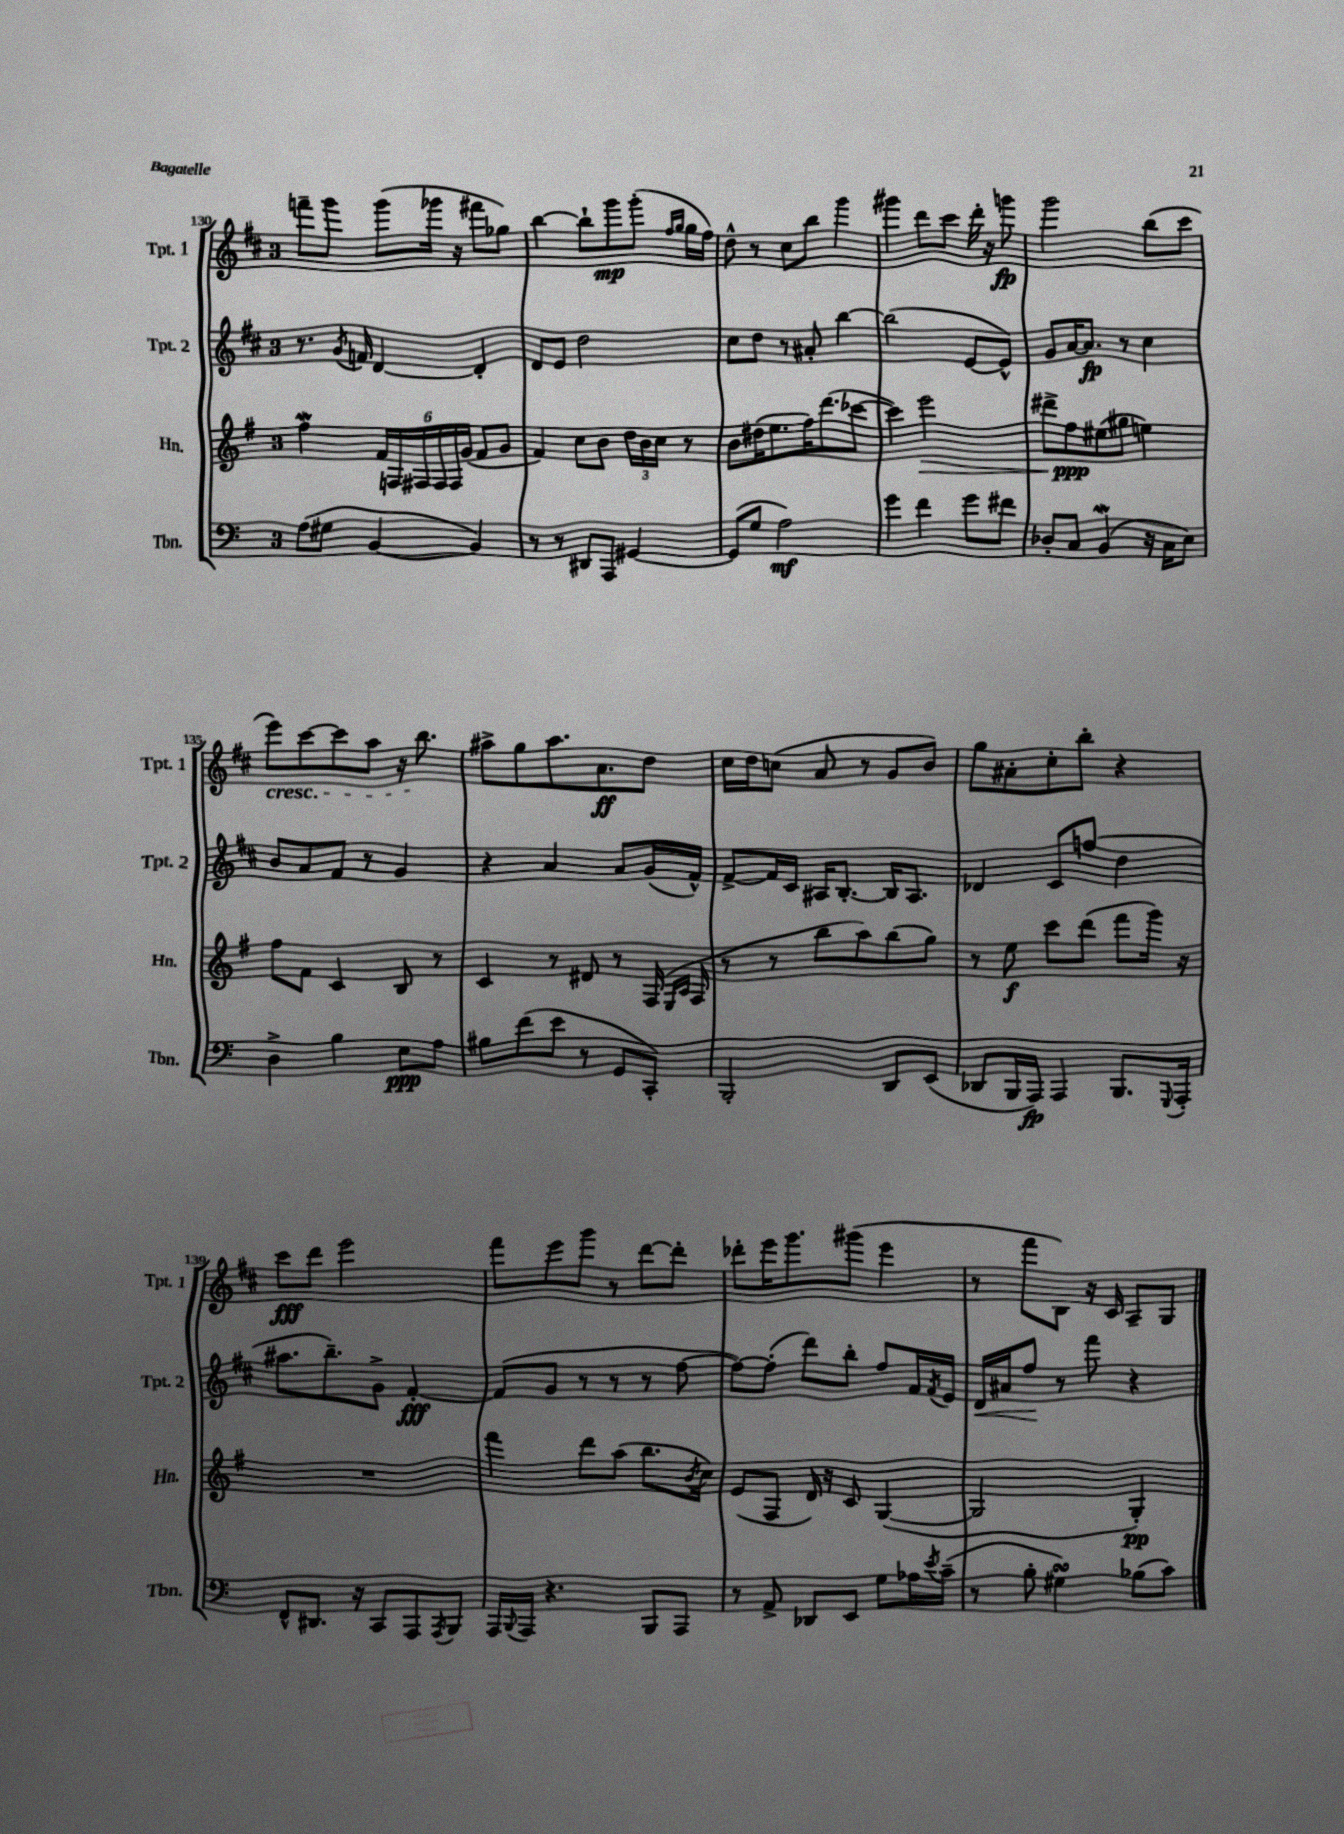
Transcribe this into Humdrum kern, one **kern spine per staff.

**kern	**dynam	**kern	**dynam	**kern	**dynam	**kern	**dynam
*part4	*part4	*part3	*part3	*part2	*part2	*part1	*part1
*staff4	*staff4	*staff3	*staff3	*staff2	*staff2	*staff1	*staff1
*I"Tbn.	*	*I"Hn.	*	*I"Tpt. 2	*	*I"Tpt. 1	*
*I'Tbn.	*	*I'Hn.	*	*I'Tpt. 2	*	*I'Tpt. 1	*
*clefF4	*	*clefG2	*	*clefG2	*	*clefG2	*
*k[]	*	*k[f#]	*	*k[f#c#]	*	*k[f#c#]	*
*M3/4	*	*M3/4	*	*M3/4	*	*M3/4	*
=130	=130	=130	=130	=130	=130	=130	=130
(8A\L	.	4ff#W\	.	8.r	.	8fffn~\L	.
8G#X\J	.	.	.	.	.	8ggg\J	.
.	.	.	.	8qg/	.	.	.
.	.	.	.	16fn/	.	.	.
[4BB/	.	24f#/LL	.	[4d/	.	(8ggg\L	.
.	.	24Fn/	.	.	.	.	.
.	.	24F#X/	.	.	.	.	.
.	.	24F#/	.	.	.	16ggg-X\Jk	.
.	.	24F#/	.	.	.	.	.
.	.	.	.	.	.	16r	.
.	.	(24g/JJ	.	.	.	.	.
4BB/])	.	8f#/L	.	4d'/]	.	8fff#X\L	.
.	.	8g/J	.	.	.	8gg-X\J)	.
=131	=131	=131	=131	=131	=131	=131	=131
8r	.	4f#/)	.	8d/L	.	[4bb\	.
8r	.	.	.	8e/J	.	.	.
8DD#X/L	.	8cc\L	.	2dd\	.	8bb`\L]	.
8AAA/J	.	8b\J	.	.	.	8ggg\	mp
[4GG#X/	.	24dd\LL	.	.	.	(8ggg'\J	.
.	.	24b\	.	.	.	.	.
.	.	24cc\JJ	.	.	.	.	.
.	.	.	.	.	.	16qqff#/LL	.
.	.	.	.	.	.	16qqgg/JJ	.
.	.	8r	.	.	.	16gg\LL	.
.	.	.	.	.	.	16ff#\JJ)	.
=132	=132	=132	=132	=132	=132	=132	=132
(8GG#/L]	.	8b\L	.	8cc#\L	.	8dd^^\	.
8G/J	.	(16dd#X\K	.	8dd\J	.	8r	.
.	.	8.ee\	.	.	.	.	.
2A\)	mf	.	.	8r	.	8cc#\L	.
.	.	16ff#\K)	.	8a#X'/	.	8bb\J	.
.	.	(8.ddd\	.	.	.	.	.
.	.	.	.	[4bb\	.	4ggg\	.
.	.	[8ccc-X\J	.	.	.	.	.
=133	=133	=133	=133	=133	=133	=133	=133
4g\	.	4ccc-\])	.	(2bb\]	.	4ggg#X\	.
!	!	!	!LO:HP:b	!	!	!	!
4f\	.	2eee\	>	.	.	8ddd\L	.
.	.	.	.	.	.	8ccc#\J	.
8g\L	.	.	.	[8e/L	.	16ddd'\	.
.	.	.	.	.	.	16r	.
8f#X\J	.	.	.	8e^^/J])	.	8gggn\	fp
=134	=134	=134	=134	=134	=134	=134	=134
8D-X'/L	.	8ddd#X^\L	.	8g/L	.	2ggg\	.
8C/J	.	8ff#\	ppp	[16a/K	.	.	.
.	.	.	.	8.a/J]	fp	.	.
(4BBW/	.	(8ee#X\	]	.	.	.	.
.	.	8gg#X\J	.	8r	.	.	.
16r	.	4een\)	.	4cc#\	.	(8bb\L	.
16C\KL	.	.	.	.	.	.	.
8E\J)	.	.	.	.	.	8ccc#\J	.
!!LO:LB:g=z
=135	=135	=135	=135	=135	=135	=135	=135
!	!	!	!	!	!	!LO:TX:b:i:t=cresc.	!
4D^\	.	8ff#\L	.	8b/L	.	8eee\L)	.
.	.	8f#\J	.	8a/	.	[8ccc#\	.
4B\	.	4c/	.	8f#/J	.	8ccc#\]	.
.	.	.	.	8r	.	8aa\J	.
8E\L	ppp	8B/	.	4g/	.	16r	.
.	.	.	.	.	.	8.bb\	.
8A\J	.	8r	.	.	.	.	.
=136	=136	=136	=136	=136	=136	=136	=136
8B#X\L	.	4c/	.	4r	.	8aa#X^\L	.
(8f\	.	.	.	.	.	8gg\	.
8e\J	.	8r	.	4a/	.	8.aa#\	.
8r	.	8d#X/	.	.	.	.	.
.	.	.	.	.	.	8.a\	ff
8GG/L	.	8r	.	8a/L	.	.	.
8CC'/J)	.	(16F#/	.	(16g/L	.	8dd\J	.
.	.	16qqE/LL	.	.	.	.	.
.	.	16qqA/JJ	.	.	.	.	.
.	.	16F#/	.	16f#^^/JJ)	.	.	.
=137	=137	=137	=137	=137	=137	=137	=137
2BBB'/	.	8r	.	[8f#^/L	.	16cc#\LL	.
.	.	.	.	.	.	16dd\J	.
.	.	8r	.	16f#/L]	.	(8ccn\J	.
.	.	.	.	16c#/JJ	.	.	.
.	.	8bb\L	.	16A#X/KL	.	8a/	.
.	.	.	.	[8.B'/J	.	.	.
.	.	8aa\)	.	.	.	8r	.
8DD/L	.	(8bb\	.	16B/KL]	.	8g/L	.
.	.	.	.	8.A#/J	.	.	.
(8EE/J	.	8gg\J)	.	.	.	8b/J)	.
=138	=138	=138	=138	=138	=138	=138	=138
8DD-X/L	.	8r	.	4d-X/	.	8gg\L	.
16BBB/L	.	8ee\	f	.	.	8a#X'\	.
16AAA/JJ)	fp	.	.	.	.	.	.
4AAA/	.	8ccc\L	.	8c#/L	.	8cc#'\	.
.	.	(8ddd\J	.	(8ffn/J	.	8bb'\J	.
8.BBB/L	.	8fff#\L	.	4dd\	.	4r	.
.	.	16ggg\Jk)	.	.	.	.	.
8qqGGG/	.	.	.	.	.	.	.
16AAA'/Jk	.	16r	.	.	.	.	.
!!LO:LB:g=z
=139	=139	=139	=139	=139	=139	=139	=139
8FF^^/L	.	2.r	.	8.aa#X\L	.	8ccc#\L	fff
8.DD#X/J	.	.	.	.	.	8ddd\J	.
.	.	.	.	8.bb~\)	.	.	.
.	.	.	.	.	.	2eee\	.
16r	.	.	.	.	.	.	.
8CC/L	.	.	.	8g^\J	.	.	.
8AAA/	.	.	.	[4f#'/	fff	.	.
8qAAA/	.	.	.	.	.	.	.
8BBB/J	.	.	.	.	.	.	.
=140	=140	=140	=140	=140	=140	=140	=140
16AAA/LL	.	4fff#\	.	(8f#/L]	.	8fff#\L	.
8qqBBB/	.	.	.	.	.	.	.
16AAA/JJ	.	.	.	.	.	.	.
4.r	.	.	.	8g/J	.	8eee\	.
.	.	8ddd\L	.	8r	.	8ggg\J	.
.	.	(8aa\J	.	8r	.	8r	.
8BBB/L	.	8.bb\L	.	8r	.	[8ddd\L	.
8AAA/J	.	.	.	[8ff#\	.	8ddd'\J]	.
.	.	8qb/	.	.	.	.	.
.	.	16cc\Jk)	.	.	.	.	.
=141	=141	=141	=141	=141	=141	=141	=141
8r	.	(8e/L	.	8ff#\L_)	.	8ddd-X'\L	.
8AA^/	.	8F#/J	.	(8ff#'\J]	.	16eee\K	.
.	.	.	.	.	.	8.ggg\	.
8DD-X/L	.	16d/)	.	8ddd\L)	.	.	.
.	.	16r	.	.	.	.	.
8EE/J	.	8c/	.	8bb'\J	.	(8ggg#X\J	.
8G\L	.	([4G/	.	8ff#/L	.	4eee\	.
16A-X\L	.	.	.	16f#/L	.	.	.
8qe/	.	.	.	8qf#/	.	.	.
(16c~\JJ	.	.	.	16e/JJ	.	.	.
=142	=142	=142	=142	=142	=142	=142	=142
!	!	!	!	!	!LO:HP:b	!	!
8r	.	2G/]	.	16d/LL	<	8r	.
.	.	.	.	16a#X/J	.	.	.
8B'\	.	.	.	8ff#/J	.	8fff#\L	.
4G#XsSsS\)	.	.	.	8r	[	8B\J)	.
.	.	.	.	8fff#\	.	16r	.
.	.	.	.	.	.	16c#/	.
(8B-X\L	.	4G'/)	pp	4r	.	8A~/L	.
8c\J)	.	.	.	.	.	8G/J	.
==	==	==	==	==	==	==	==
*-	*-	*-	*-	*-	*-	*-	*-
